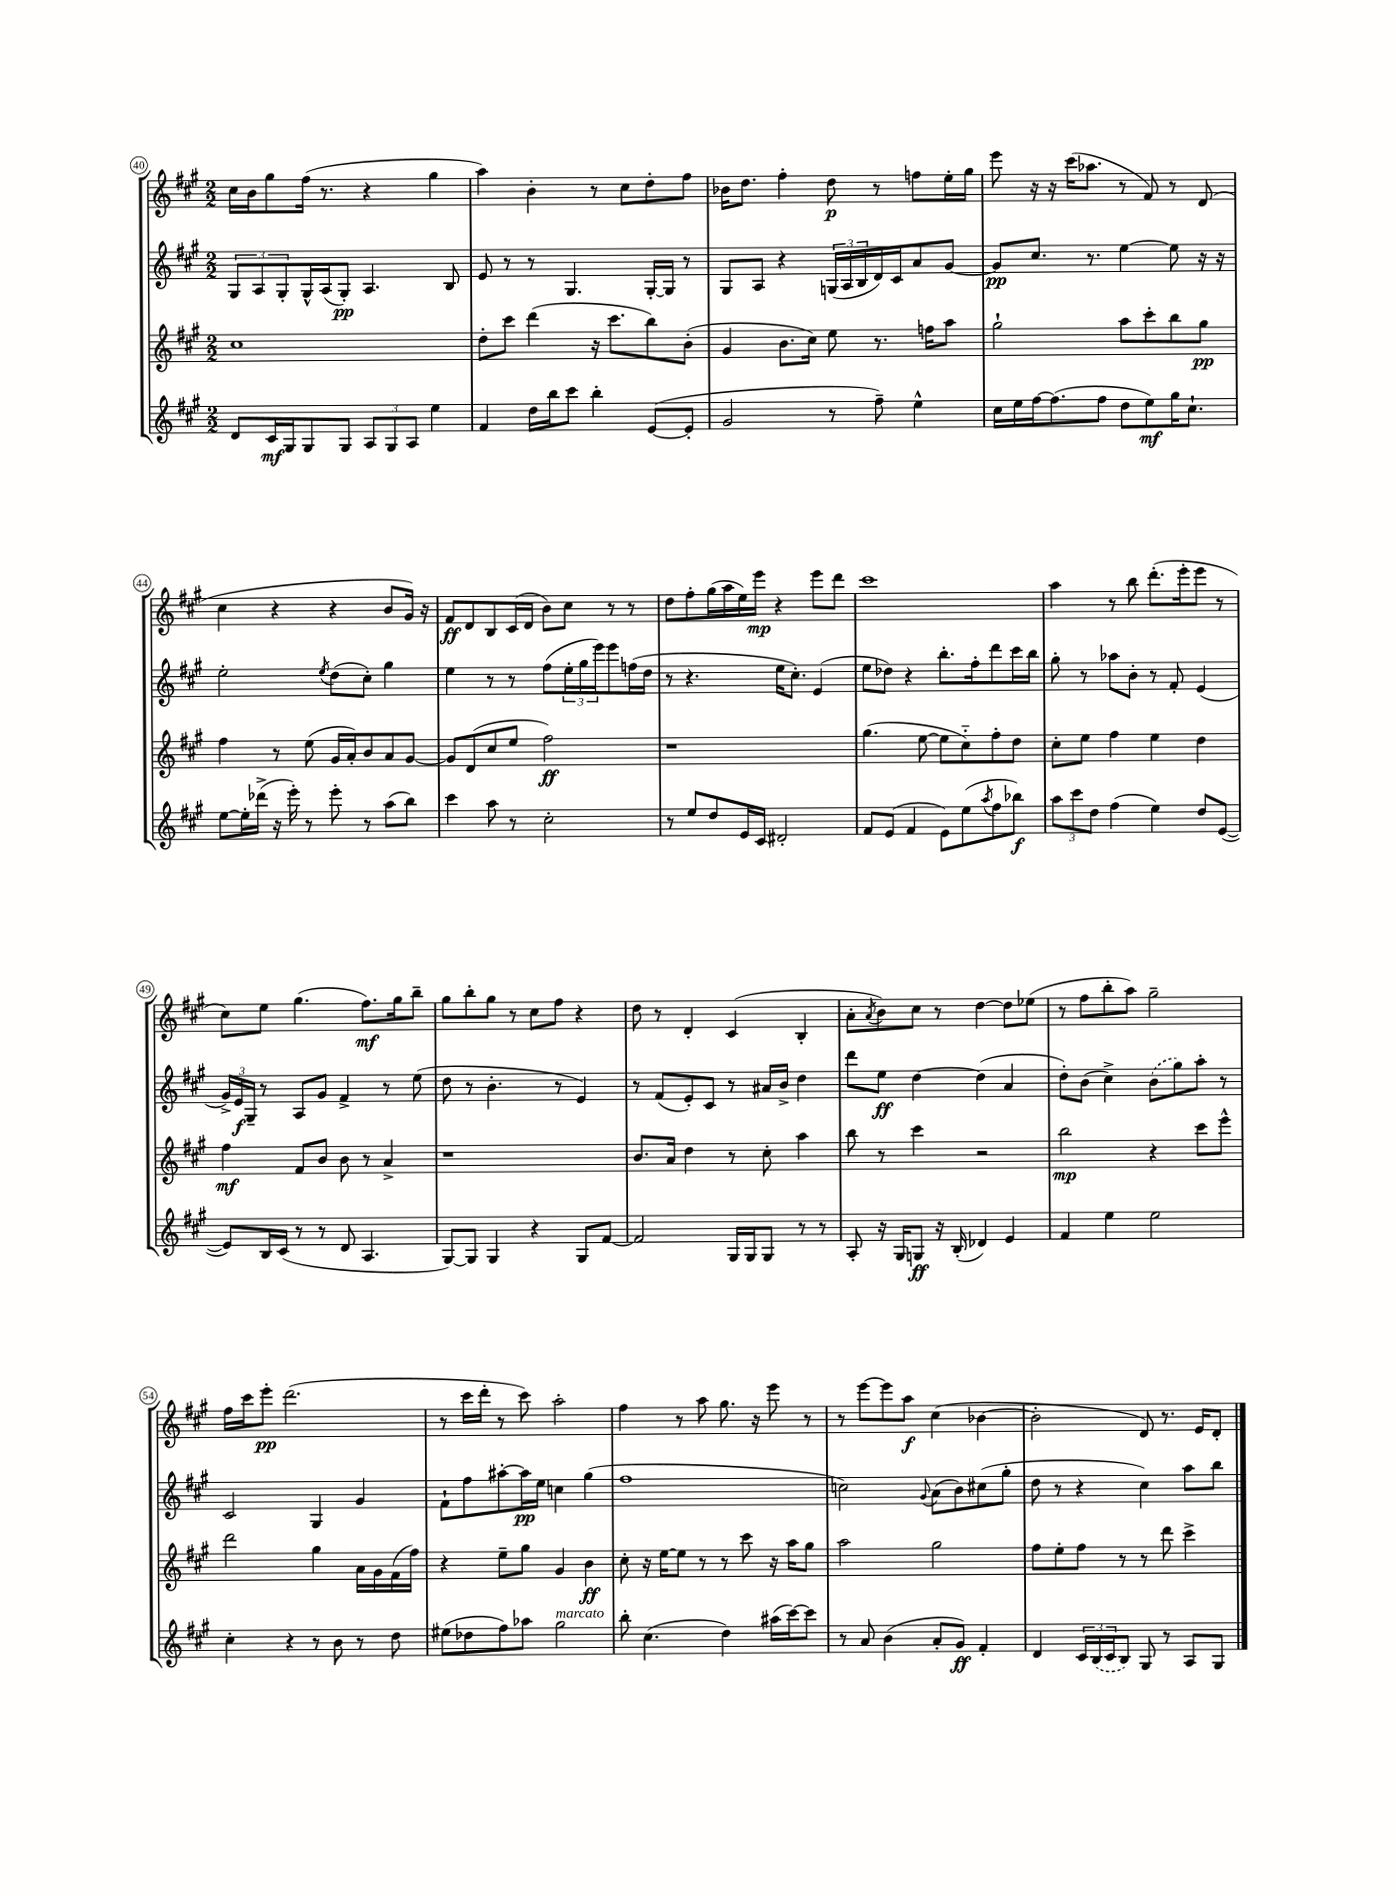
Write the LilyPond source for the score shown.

<<
\new StaffGroup <<
\new Staff = "s0" {
    \clef treble \key a \major \numericTimeSignature \time 2/2
    cis''16 b'16 gis''8 fis''16( r8. r4 gis''4 |
    a''4) b'4-. r8 cis''8 d''8-. fis''8 |
    bes'16 d''8. fis''4-. d''8\p r8 f''8 e''16-. gis''16 |
    e'''8 r16 r16 cis'''16( aes''8. r8 fis'8) r8 d'8( |
    cis''4 r4 r4 b'8 gis'16) r16 |
    fis'8\ff d'8 b8 cis'16( d'16 b'8) cis''8 r8 r8 |
    d''8 fis''8-. gis''16( a''16 e''16) e'''16\mp r4 e'''8 d'''8 |
    cis'''1 |
    a''4 r8 b''8 d'''8.-.( e'''16-. e'''8 r8 |
    cis''8) e''8 gis''4.( fis''8.\mf) gis''16 b''8-- |
    gis''8 b''8-. gis''8 r8 cis''8 fis''8 r4 |
    d''8 r8 d'4-. cis'4( b4-. |
    a'8-. \acciaccatura { a'8 } b'8) cis''8 r8 d''4~ d''8 ees''8( |
    r8 fis''8 b''8-. a''8) gis''2-- |
    fis''16 cis'''16 e'''8-.\pp d'''2.( |
    r8 cis'''16 d'''16-. r8 cis'''8) a''2-. |
    fis''4 r8 a''8 gis''8. r16 e'''8 r8 |
    r8 e'''8~ e'''8 a''8\f cis''4( bes'4~ |
    bes'2-. d'8) r8. e'16 d'8-. \bar "|." |
}
\new Staff = "s1" {
    \clef treble \key a \major \numericTimeSignature \time 2/2
    \tuplet 3/2 { gis8 a8 gis8-. } gis16-^ a16( gis8-.\pp) a4. b8 |
    e'8 r8 r8 gis4. gis16~-. gis16 r8 |
    gis8 a8 r4 \tuplet 3/2 { g16( a16 b16 } d'16) cis'16 a'8 gis'8~ |
    gis'8\pp cis''8. r8. e''4~ e''8 r16 r16 |
    e''2-. \acciaccatura { e''8 } d''8( cis''8-.) gis''4 |
    e''4 r8 r8 fis''8( \tuplet 3/2 { e''16-. gis''16 e'''16) } e'''8 f''16( d''16 |
    r8 r4. e''16 cis''8.-.) e'4( |
    e''8 des''8) r4 b''8.-. fis''16-. d'''8 cis'''16 b''16 |
    gis''8-. r8 aes''8 b'8-. r8 fis'8-. e'4( |
    \tuplet 3/2 { gis'16->) e'16\f gis16-- } r8 a8 gis'8 fis'4-> r8 e''8( |
    d''8 r8 b'4.-. r8 e'4) |
    r8 fis'8( e'8-.) cis'8 r8 ais'16 b'16-> d''4 |
    d'''8 e''8\ff d''4~ d''4( a'4 |
    d''8-.) b'8( cis''4->) \once \slurDashed b'8( gis''8) a''8-. r8 |
    cis'2 gis4 gis'4 |
    fis'8-! fis''8 ais''8~-. ais''16\pp e''16 c''4 gis''4( |
    fis''1 |
    c''2) \appoggiatura { gis'8 } a'8( b'8) cis''8( gis''8-. |
    d''8 r8 r4 cis''4) a''8 b''8 \bar "|." |
}
\new Staff = "s2" {
    \clef treble \key a \major \numericTimeSignature \time 2/2
    cis''1 |
    d''8-. cis'''8 d'''4( r16 cis'''8. b''8) b'8-.( |
    gis'4 b'8. cis''16) e''8 r8. f''16 a''8 |
    gis''2-! a''8 cis'''8-. b''8 gis''8\pp |
    fis''4 r8 e''8( gis'16 a'16-.) b'8 a'8 gis'8~ |
    gis'8 d'8( cis''8 e''8 fis''2\ff) |
    r1 |
    gis''4.( e''8~ e''8 cis''8-_) fis''8-. d''8 |
    cis''8-. e''8 fis''4 e''4 d''4 |
    fis''4\mf fis'8 b'8 b'8 r8 a'4-> |
    r1 |
    b'8. a'16 d''4 r8 cis''8-. a''4 |
    b''8 r8 cis'''4 r2 |
    b''2\mp r4 cis'''8 e'''8-^ |
    d'''2 gis''4 a'16 gis'16 fis'16( fis''16) |
    r4 e''8-- gis''8 gis'4 b'4\ff |
    cis''8-. r16 e''16~ e''8 r8 r8 cis'''8 r16 a''16 gis''8 |
    a''2 gis''2 |
    fis''8 e''8-. fis''8 r8 r8 d'''8 cis'''4-> \bar "|." |
}
\new Staff = "s3" {
    \clef treble \key a \major \numericTimeSignature \time 2/2
    d'8 cis'16\mf gis16 gis8 gis8 \tuplet 3/2 { a8 gis8 a8 } e''4 |
    fis'4 d''16 b''16 cis'''8 b''4-. e'8~( e'8-. |
    gis'2 r8 fis''8--) e''4-^ |
    cis''16 e''16 fis''16~ fis''8.( fis''8 d''8 e''8\mf) gis''16 cis''8.-! |
    e''8~ e''16-. des'''16->( r16 e'''16-.) r8 e'''8-. r8 a''8( b''8) |
    cis'''4 a''8 r8 cis''2-. |
    r8 e''8 d''8 e'16 cis'16 dis'2-. |
    fis'8 e'8( fis'4 e'8) e''8( \acciaccatura { a''8 } fis''8 bes''8\f) |
    \tuplet 3/2 { a''8 cis'''8 d''8 } fis''4( e''4) d''8 e'8~( |
    e'8) b16 cis'16( r8 r8 d'8 a4. |
    gis8~) gis8 gis4 r4 gis8 fis'8~ |
    fis'2 gis16 gis16 gis8 r8 r8 |
    a8-. r16 gis16 g8\ff r16 b16-.( des'4) e'4 |
    fis'4 e''4 e''2 |
    cis''4-. r4 r8 b'8 r8 d''8 |
    eis''8( des''8 fis''8) aes''8 gis''2^\markup { \italic "marcato" } |
    b''8-. cis''4.( d''4) ais''16( cis'''16~) cis'''8 |
    r8 a'8 b'4( a'8-. gis'8\ff) fis'4-. |
    d'4 \tuplet 3/2 { cis'16 \once \slurDashed b16( cis'16 } b8) gis8 r8 a8 gis8 \bar "|." |
}
>>
>>
\layout { \context { \Score currentBarNumber = #40 \override BarNumber.stencil = #(make-stencil-circler 0.1 0.3 ly:text-interface::print) } }
